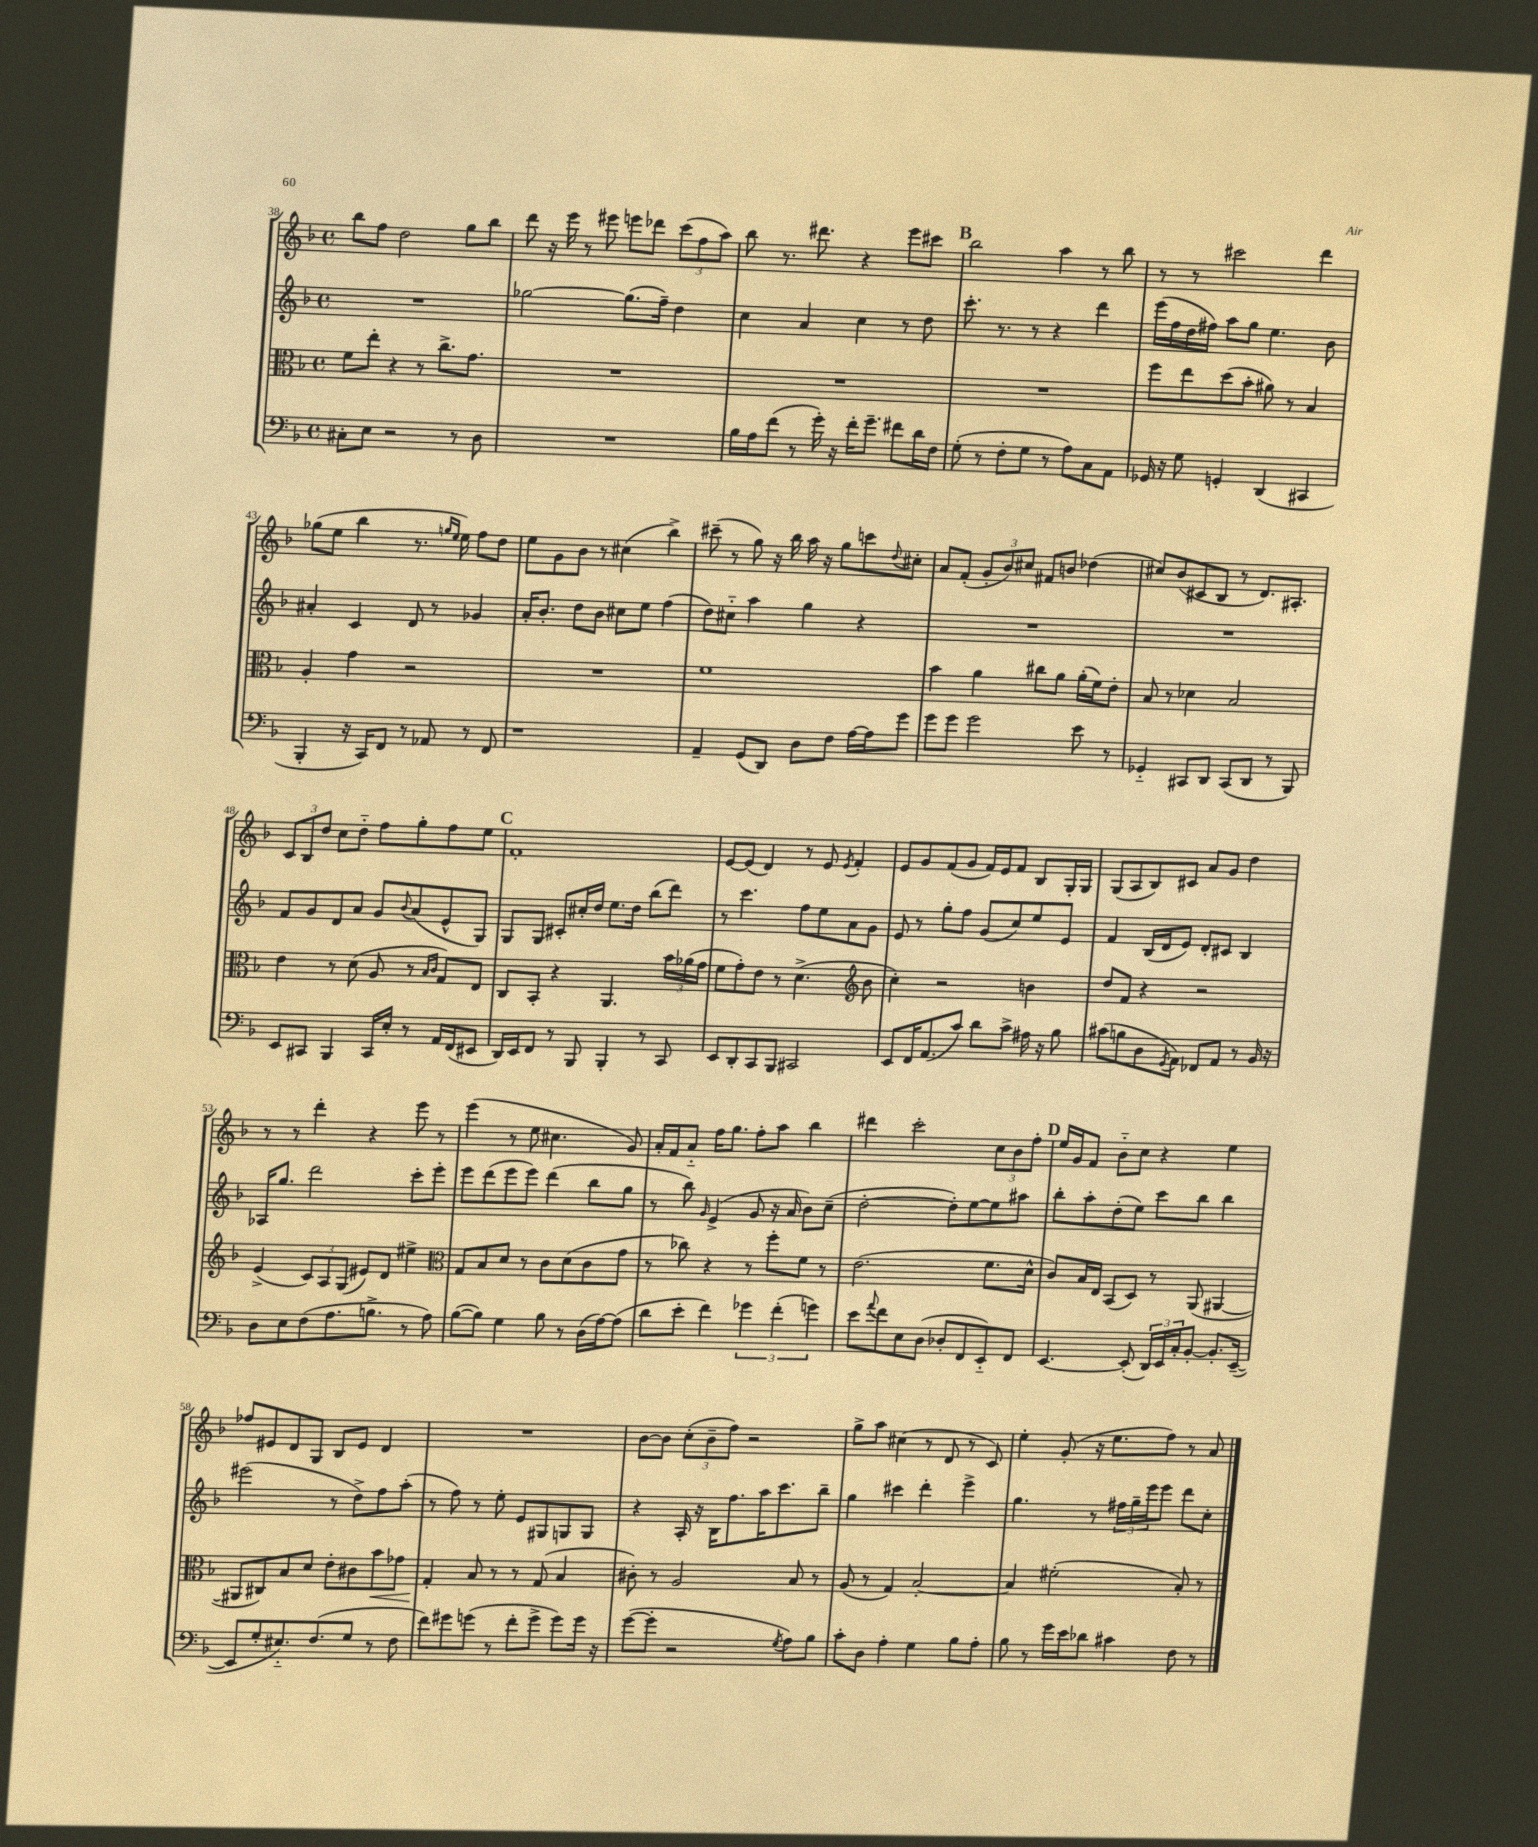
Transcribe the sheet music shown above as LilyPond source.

<<
\new StaffGroup <<
\new Staff = "s0" {
    \clef treble \key f \major \defaultTimeSignature \time 4/4
    bes''8 f''8 d''2 g''8 bes''8 |
    d'''8 r16 e'''16 r8 eis'''8 e'''8 des'''8 \tuplet 3/2 { c'''8( f''8 a''8) } |
    bes''8 r8. dis'''8. r4 e'''8 cis'''8 |
    \mark \markup { \bold "B" } bes''2 a''4 r8 bes''8 |
    r8 r8 cis'''2 d'''4 |
    ges''8( e''8 bes''4 r8. \grace { g''16 e''16 } e''16) f''8 d''8 |
    e''8 g'8 bes'8 r8 cis''4( bes''4->) |
    cis'''8--( r8 g''8) r16 bes''16 a''16 r16 g''8 c'''8 \appoggiatura { d''8 } cis''8-. |
    a'8 f'8-.( \tuplet 3/2 { g'8-. bes'8) cis''8 } fis'8 b'8 des''4( |
    cis''8) bes'8( cis'8 bes8 r8 d'8.) ais8.-. |
    \tuplet 3/2 { c'8 bes8 d''8 } c''8 d''8-_ f''8 g''8-. f''8 e''8 |
    \mark \markup { \bold "C" } f'1-. |
    e'8~ e'8( d'4) r8 e'8 \acciaccatura { e'8 } f'4-. |
    e'8 g'8 f'8( g'8 f'16) e'16 f'8 bes8 g16-. g16 |
    g8( a8 bes8) cis'8 a'8 g'8 d''4 |
    r8 r8 d'''4-. r4 e'''8 r8 |
    e'''4( r8 e''8 cis''4. g'8) |
    a'16-. f'16 a'8-_ f''16 g''8. f''8-. a''8 bes''4 |
    dis'''4 c'''2-. \tuplet 3/2 { c''8 bes'8 f''8-. } |
    \mark \markup { \bold "D" } e''16 g'16 f'8 bes'8-_ c''8 r4 e''4 |
    fes''8 eis'8 d'8 g8 bes8 eis'8 d'4 |
    R1 |
    bes'8~ bes'8 \tuplet 3/2 { c''8-.( bes'8-- f''8) } r2 |
    g''8-> a''8 cis''4( r8 d'8 r8 c'8) |
    e''4-. g'8-.( r16 e''8. f''8) r8 a'8 \bar "|." |
}
\new Staff = "s1" {
    \clef treble \key f \major \defaultTimeSignature \time 4/4
    R1 |
    ges''2~ ges''8.( f''16--) d''4 |
    c''4 a'4 c''4 r8 d''8 |
    \mark \markup { \bold "B" } c'''8.-. r8. r8 r4 d'''4 |
    e'''16( f''16 d''16 fis''16) a''8 g''8 e''4. bes'8 |
    ais'4-. c'4 d'8 r8 ges'4 |
    a'16-. bes'8.-. d''8 bes'8 cis''8 e''8 f''4( |
    d''8) cis''8-_ a''4 g''4 r4 |
    R1 |
    R1 |
    f'8 g'8 d'8 a'8 g'8 \appoggiatura { bes'8 } a'8( e'8-^ g8) |
    \mark \markup { \bold "C" } g8 g8 cis'8-. cis''16-. d''16 e''8. d''16 bes''8( d'''8) |
    r8 c'''4. f''8 e''8 a'8 g'8 |
    e'8 r8 g''8-. f''8 g'8( c''8) e''8 e'8 |
    f'4 bes16( d'16 e'8) d'8-. cis'8 bes4 |
    aes16 g''8. d'''2 c'''8-. e'''8-. |
    e'''8 d'''8( e'''8 e'''8) d'''4( bes''8 g''8 |
    r8 bes''8) \grace { g'16 } e'4->( g'8 r16 a'16 bes'8) c''8--( |
    d''2~-. d''8-.) e''8~ e''8 ais''8 |
    \mark \markup { \bold "D" } bes''8-. a''8-. d''8-.( e''8) c'''8 bes''8 bes''4 |
    eis'''2( r8 d''8->) f''8 a''8-.( |
    r8 f''8) r8 e''8-. e'8 gis8 g8 g8 |
    r4 a16-. r16 bes16 f''8. a''16 c'''8. bes''8-- |
    g''4 cis'''4 d'''4-. e'''4-> |
    g''4. r8 \tuplet 3/2 { fis''16 g''16-- e'''16 } e'''8 d'''8 c''8-. \bar "|." |
}
\new Staff = "s2" {
    \clef alto \key f \major \defaultTimeSignature \time 4/4
    f'8 e''8-. r4 r8 c''8.-> g'8. |
    R1 |
    R1 |
    \mark \markup { \bold "B" } R1 |
    f''8 e''8 d''8( bes'8-. ais'8) r8 bes4 |
    a4-. g'4 r2 |
    R1 |
    f'1 |
    bes'4 a'4 cis''8 a'8 a'16-.( f'16) e'8-. |
    bes8 r8 des'4 bes2 |
    e'4 r8 d'8( a8 r8 \grace { bes16 c'16 } g8) e8 |
    \mark \markup { \bold "C" } c8 bes,8-. r4 a,4. \tuplet 3/2 { bes'16 aes'16( g'16 } |
    f'8 g'8-.) e'8 r8 d'4.->( \clef treble bes'8 |
    c''4-.) r2 b'4 |
    d''8 f'8 r4 r2 |
    e'4->( \tuplet 3/2 { c'8) a8 g8( } eis'8) d'8 eis''4-> |
    \clef alto g8 bes8 d'8 r8 c'8 d'8( c'8 g'8 |
    r8 ces''8) r4 r8 f''8-. f'8 r8 |
    e'2.( f'8. d'16-^ |
    \mark \markup { \bold "D" } c'8) bes16 e16 bes,8( d8) r8 a,8( ais,4~ |
    ais,8 cis8) bes8 d'8 e'8-. cis'8 bes'8\< ges'8 |
    g4-.\! bes8 r8 r8 g8( bes4 |
    cis'8-.) r8 a2 bes8 r8 |
    a8( r8 g4) bes2~-. |
    bes4 fis'2-.( bes8-.) r8 \bar "|." |
}
\new Staff = "s3" {
    \clef bass \key f \major \defaultTimeSignature \time 4/4
    cis8-. e8 r2 r8 d8 |
    R1 |
    bes16 a16 f'8( r8 g'16-.) r16 f'16-. g'8.-- fis'8 d'16 f16 |
    \mark \markup { \bold "B" } g8-.( r8 f8-. g8 r8 a8) c8 a,8 |
    ges,16 r16 g8 g,4-. d,4( cis,4 |
    bes,,4-. r16 c,16) f,8 r8 aes,8 r8 f,8 |
    r1 |
    a,4-- g,8( d,8) d8 f8 a16~ a16 g'8 |
    g'8 g'8 g'2 e'8 r8 |
    ges,4-_ cis,8 d,8 cis,8( d,8 r8 bes,,8) |
    e,8 cis,8 bes,,4 cis,16 e16-. r8 a,16 f,16( eis,8 |
    \mark \markup { \bold "C" } d,16) e,16 f,8 r8 bes,,8 bes,,4-. r8 c,8 |
    e,8 d,8-. c,8 bes,,8 cis,2 |
    e,8 f,16 a,8.( c'8) d'8 c'8-> ais16 r16 bes8 |
    cis'8( b8 d8 \acciaccatura { g,8 } a,8) fes,8 a,8 r8 bes,16 r16 |
    d8 e8 f8( a8. b8.-> r8 a8) |
    bes8~( bes8) g4 bes8 r8 d16( a16~) a8( |
    d'8 e'8-. f'4) \tuplet 3/2 { ges'4 f'4-.( g'4) } |
    e'8 \appoggiatura { a'8 } f'8 e8 d8( des8-. f,8 e,8-_) f,8 |
    \mark \markup { \bold "D" } e,4.~ e,8-.( \tuplet 3/2 { d,16) e,16 c16-. } bes,8~-. bes,8.-. e,16~--( |
    e,8 g8-. eis8.-_) f8.( g8 r8 f8 |
    f'8) gis'8 g'8( r8 f'8-. g'8-> g'8) g'16 r16 |
    g'8~( g'8-. r2 \acciaccatura { g8 } a8) bes8 |
    c'8-. d8 a4-. g4 bes8 a8-. |
    bes8 r8 g'16 e'16 des'8 cis'4 f8 r8 \bar "|." |
}
>>
>>
\layout { \context { \Score currentBarNumber = #38 } }
